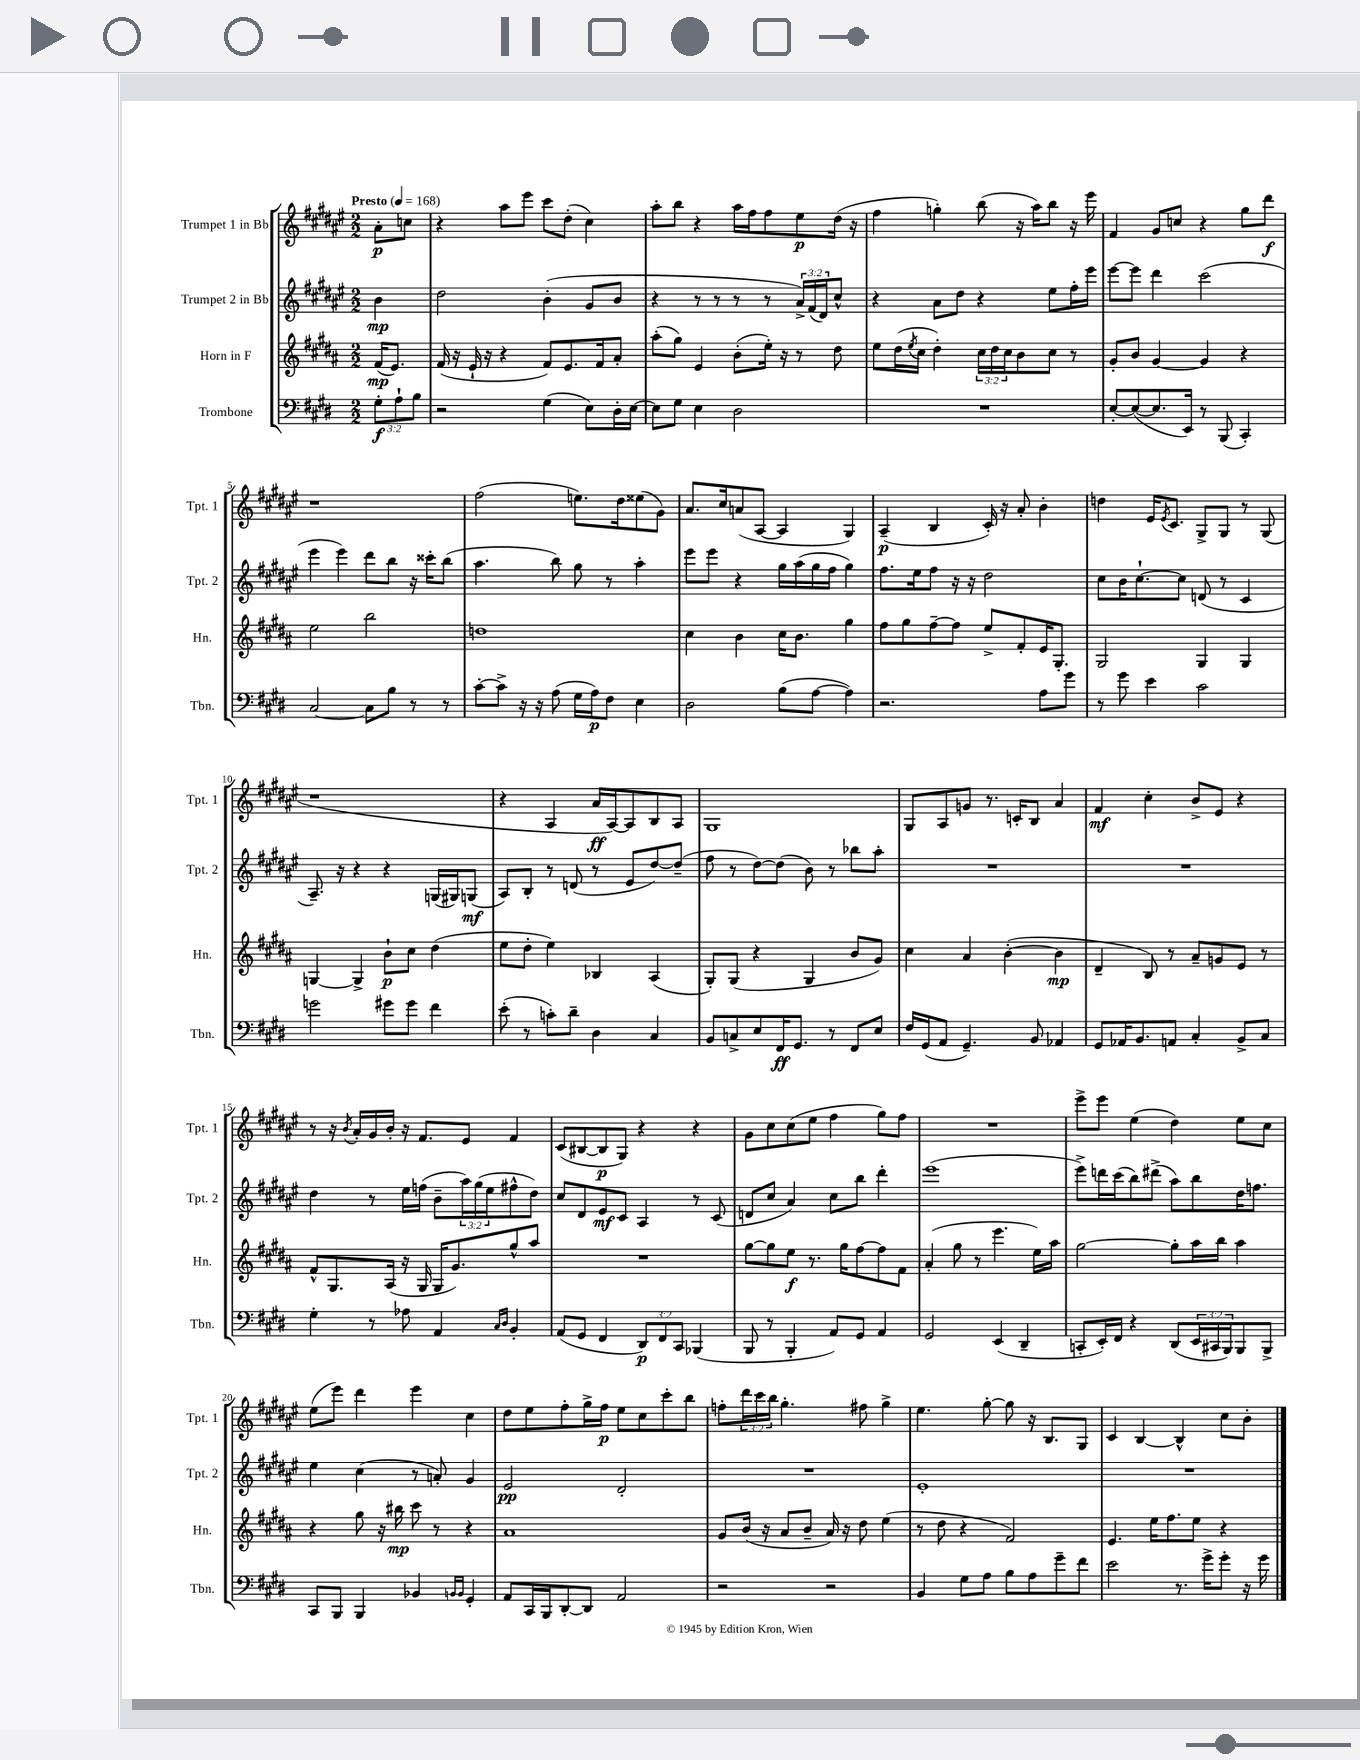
<<
\new StaffGroup <<
\new Staff = "s0" \with { instrumentName = "Trumpet 1 in Bb" shortInstrumentName = "Tpt. 1" } {
    \clef treble \key fis \major \numericTimeSignature \time 2/2 \override Staff.TupletNumber.text = #tuplet-number::calc-fraction-text \partial 4 \tempo "Presto" 4 = 168
    ais'8-.\p c''8 |
    r4 ais''8 eis'''8 cis'''8 dis''8-.( cis''4) |
    ais''8-. b''8 r4 ais''16 fis''16 fis''8 eis''8\p dis''16( r16 |
    fis''4 g''4-.) b''8( r16 ais''16) b''8 r16 eis'''16 |
    fis'4 gis'8 c''8 r4 gis''8 dis'''8\f |
    r1 |
    fis''2( e''8.) dis''16 eisis''8( gis'8) |
    ais'8. cis''16 a'8( ais8~ ais4 gis4) |
    ais4--\p( b4 cis'16-.) r16 ais'8-. b'4-. |
    d''4 eis'16 \acciaccatura { eis'8 } cis'8. gis8-> gis8 r8 gis8( |
    r1 |
    r4 ais4 ais'16\ff ais16~) ais8 b8 ais8 |
    gis1 |
    gis8 ais8 g'8 r8. c'16-. b8 ais'4 |
    fis'4\mf cis''4-. b'8-> eis'8 r4 |
    r8 r16 \acciaccatura { b'8 } ais'16-. gis'16 b'16-. r16 fis'8. eis'8 fis'4 |
    cis'8( bis8~ bis8\p gis8) r4 r4 |
    gis'8 cis''8 cis''8( eis''8 fis''4 gis''8) fis''8 |
    R1 |
    eis'''8-> eis'''8 eis''4( dis''4) eis''8 cis''8 |
    eis''8( eis'''8) dis'''4 eis'''4 cis''4 |
    dis''8 eis''8 fis''8-. gis''16-> fis''16\p eis''8 cis''8 cis'''8-. b''8 |
    f''8-. \tuplet 3/2 { dis'''16 cis'''16 b''16 } gis''4.-. fis''8 gis''4-> |
    eis''4. gis''8~-. gis''8 r16 b8. gis8 |
    cis'4 b4~ b4-^ cis''8 b'8-. \bar "|." |
}
\new Staff = "s1" \with { instrumentName = "Trumpet 2 in Bb" shortInstrumentName = "Tpt. 2" } {
    \clef treble \key fis \major \numericTimeSignature \time 2/2 \override Staff.TupletNumber.text = #tuplet-number::calc-fraction-text \partial 4
    b'4\mp |
    dis''2 b'4-.( gis'8 b'8 |
    r4 r8 r8 r8 r8 \tuplet 3/2 { ais'16->) fis'16( dis'16) } cis''8-^ |
    r4 ais'8 dis''8 r4 eis''8 fis''16-. eis'''16 |
    eis'''8~ eis'''8 dis'''4 cis'''2( |
    eis'''4 eis'''4) dis'''8 b''8 r16 cisis'''16-. b''8( |
    ais''4. b''8) gis''8 r8 ais''4-. |
    eis'''8 eis'''8 r4 gis''16 ais''16( gis''16 fis''16 gis''4) |
    fis''8. eis''16 fis''8 r16 r16 dis''2 |
    cis''8 b'16 cis''8.~-! cis''8 d'8( r8 cis'4 |
    ais8.--) r16 r4 r4 g16( gis16) g8\mf( |
    ais8) b8-. r8 d'8( r8 eis'8 dis''8~) dis''8--( |
    fis''8 r8 dis''8~) dis''8( b'8) r8 bes''8 ais''8-. |
    R1 |
    R1 |
    dis''4 r8 eis''16 f''16( b'8-- \tuplet 3/2 { ais''16) gis''16( eis''16 } fis''8-^ dis''8) |
    cis''8 dis'8 eis'8\mf cis'8 ais4 r8 cis'8( |
    d'8 cis''8 ais'4) cis''8 b''8 dis'''4-. |
    eis'''1( |
    eis'''8->) d'''16 cis'''16( b''8) dis'''8->( ais''8) b''8 dis''16 f''8. |
    eis''4 cis''4( r8 a'8-.) gis'4 |
    eis'2\pp dis'2-. |
    R1 |
    eis'1-. |
    R1 \bar "|." |
}
\new Staff = "s2" \with { instrumentName = "Horn in F" shortInstrumentName = "Hn." } {
    \clef treble \key b \major \numericTimeSignature \time 2/2 \override Staff.TupletNumber.text = #tuplet-number::calc-fraction-text \partial 4
    fis'16\mp( e'8.) |
    fis'16( r16 e'16-! r16 r4 fis'8) e'8. fis'16 ais'8-. |
    ais''8-.( gis''8) e'4 b'8-.( e''16-.) r16 r8 dis''8 |
    e''8 dis''16( \acciaccatura { e''8 } cis''16 dis''4-.) \tuplet 3/2 { cis''16 dis''16 cis''16 } b'8 cis''8 r8 |
    gis'8-. b'8 gis'4~ gis'4 r4 |
    e''2 b''2 |
    d''1 |
    cis''4 b'4 cis''16 b'8. gis''4 |
    fis''8 gis''8 fis''8~-- fis''8 e''8-> fis'8-. e'16 gis8.-. |
    gis2 gis4 gis4 |
    g4~ g4-> b'8-!\p cis''8 dis''4( |
    e''8 dis''8-. e''4) bes4 ais4( |
    gis8-.) gis8( r4 gis4 b'8 gis'8) |
    cis''4 ais'4 b'4~-.( b'4\mp |
    dis'4-- b8) r8 ais'8-- g'8 e'8 r8 |
    fis'8-^ gis8. ais16( r16 gis16 gis16 gis'8.) gis''8-^ ais''8 |
    R1 |
    gis''8~ gis''8 e''8\f r8. gis''16 fis''8~ fis''8 fis'8 |
    ais'4-.( gis''8 r8 e'''4. e''16) ais''16 |
    gis''2~ gis''8-. ais''16 b''16 ais''4 |
    r4 gis''8 r16 bis''16\mp cis'''8 r8 r4 |
    ais'1 |
    gis'8 b'16( r16 ais'8 b'8-- ais'16) r16 dis''8 e''4( |
    r8 dis''8 r4 fis'2) |
    e'4. e''16 fis''8. e''8 r4 \bar "|." |
}
\new Staff = "s3" \with { instrumentName = "Trombone" shortInstrumentName = "Tbn." } {
    \clef bass \key e \major \numericTimeSignature \time 2/2 \override Staff.TupletNumber.text = #tuplet-number::calc-fraction-text \partial 4
    \tuplet 3/2 { gis8-.\f a8-! b8 } |
    r2 gis4( e8) dis16-. e16~ |
    e8 gis8 e4 dis2 |
    R1 |
    e8~-. e8~( e8. e,16) r8 b,,8( cis,4-.) |
    cis2~ cis8 b8 r8 r8 |
    cis'8~-. cis'8-> r16 r16 a8( gis16 a16\p) fis8 e4 |
    dis2 b8( a8~ a4) |
    r2. a8 gis'8 |
    r8 gis'8 e'4 cis'2 |
    g'2 gis'8 gis'8 fis'4 |
    e'8-.( r8 c'8-.) dis'8-- dis4 cis4 |
    b,8 c8-> e8 fis,16\ff gis,8. r8 fis,8 e8 |
    fis16 gis,16( a,8 gis,4.--) b,8 aes,4 |
    gis,8 aes,16 b,8. a,8 cis4-. b,8-> cis8 |
    gis4-. r8 aes8 a,4 \grace { cis16 dis16 } b,4-. |
    a,8( gis,8 fis,4 \tuplet 3/2 { dis,8\p) fis,8 cis,8 } bes,,4( |
    b,,8 r8 b,,4-. a,8) gis,8 a,4 |
    gis,2 e,4( dis,4-- |
    c,8-. e,16-.) fis,16 r4 dis,8( \tuplet 3/2 { e,16 cis,16 b,,16) } b,,8 b,,8-> |
    cis,8 b,,8 b,,4 bes,4 \grace { b,16 b,16 } gis,4-. |
    a,8 cis,16 b,,16 dis,8~-. dis,8 a,2 |
    r2 r2 |
    b,4 gis8 a8 b8 a8 gis'8-- fis'8 |
    e'2 r8. gis'16-> gis'8-. r16 gis'16 \bar "|." |
}
>>
>>
